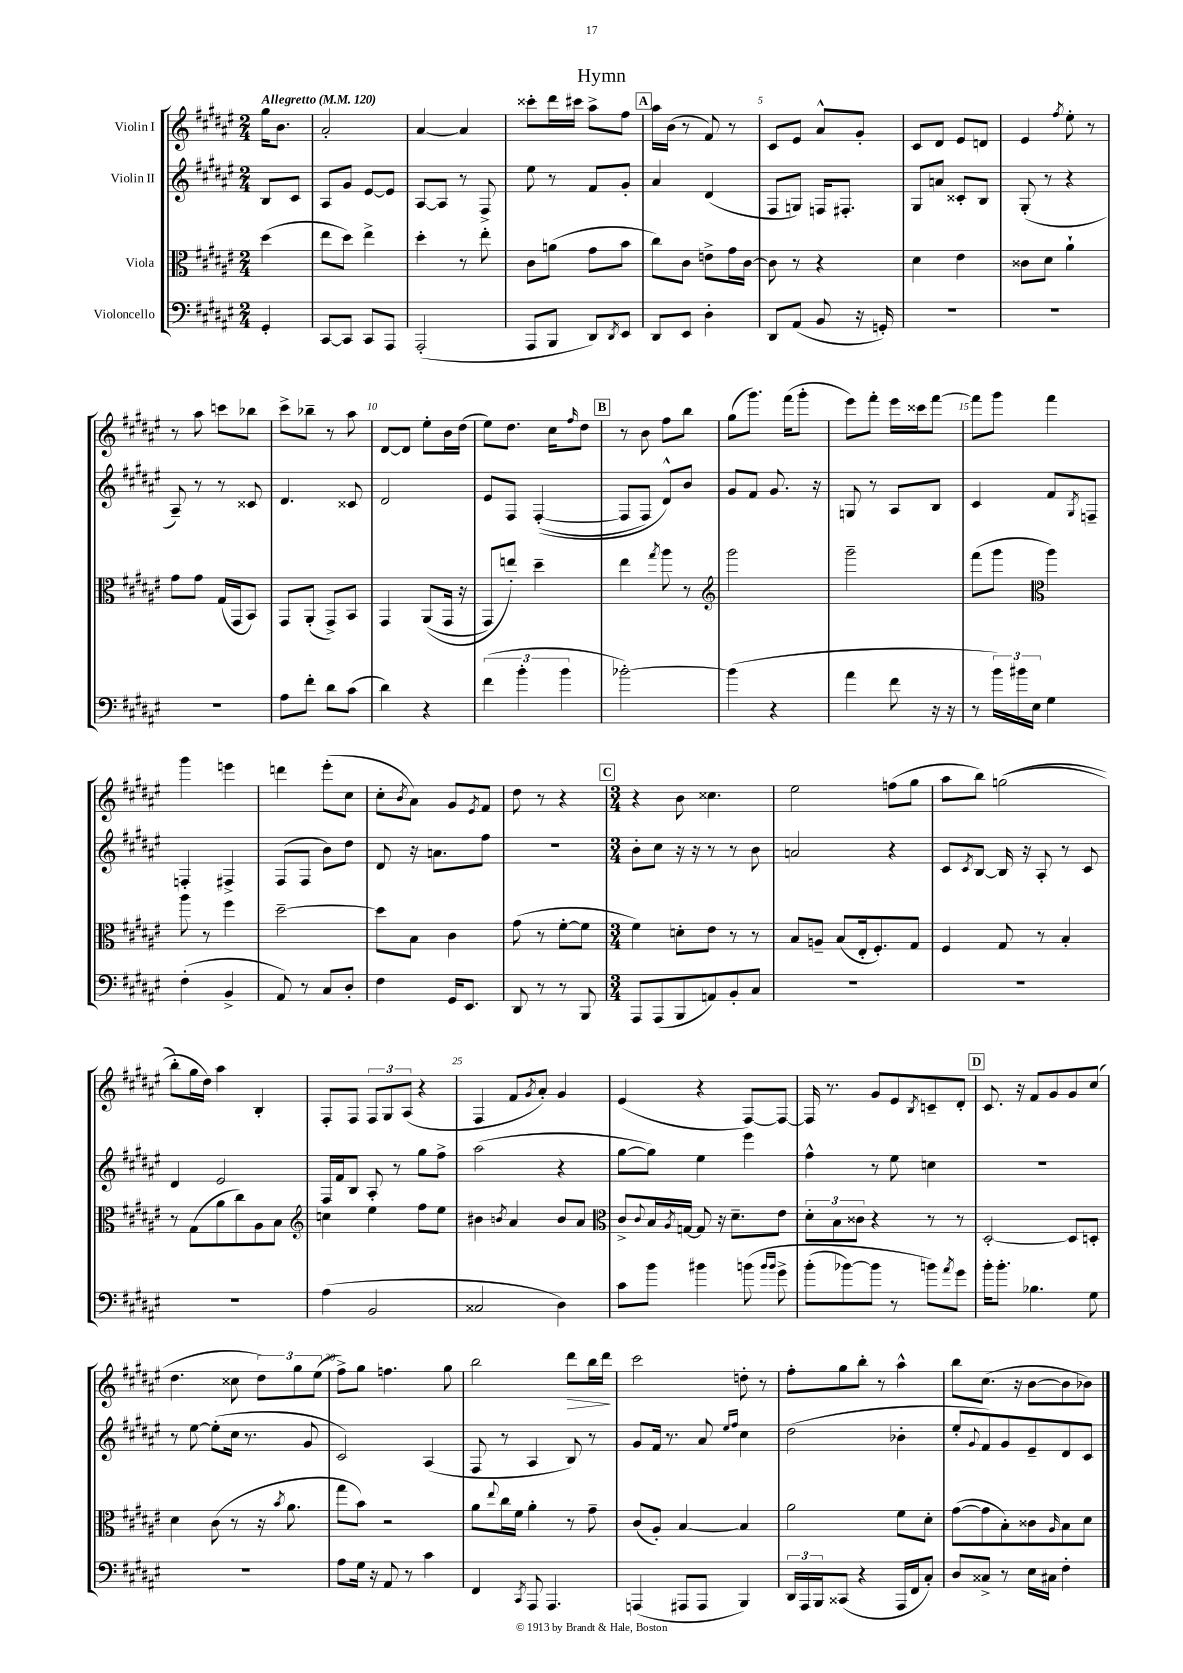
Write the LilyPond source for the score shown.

\header { title = "Hymn" }
<<
\new StaffGroup <<
\new Staff = "s0" \with { instrumentName = "Violin I" } {
    \clef treble \key fis \major \numericTimeSignature \time 2/4 \partial 4 \tempo "Allegretto" 4 = 120
    gis''16 b'8. |
    ais'2-. |
    ais'4~ ais'4 |
    cisis'''8-. dis'''16 cis'''16 ais''8-> fis''8 |
    \mark \markup { \box "A" } ais''16 b'16( r8 fis'8) r8 |
    cis'8 eis'8 ais'8-^ gis'8-. |
    cis'8 dis'8 eis'8 d'8 |
    eis'4 \acciaccatura { fis''8 } eis''8-. r8 |
    r8 ais''8 c'''8 bes''8 |
    cis'''8-> bes''8-- r8 ais''8 |
    dis'8~ dis'8 eis''8-. b'16 dis''16( |
    eis''8) dis''8. cis''16 \grace { fis''16 } dis''8 |
    \mark \markup { \box "B" } r8 b'8 fis''8 b''8 |
    gis''8( gis'''8.) fis'''16( gis'''8-. |
    eis'''8) fis'''8-. eis'''16 cisis'''16 fis'''8~ |
    fis'''8 gis'''8 fis'''4 |
    gis'''4 e'''4 |
    d'''4 eis'''8-.( cis''8 |
    cis''8-. \acciaccatura { b'8 } ais'8) gis'8 \acciaccatura { eis'8 } fis'8 |
    dis''8 r8 r4 |
    \mark \markup { \box "C" } \numericTimeSignature \time 3/4 r4 b'8 cisis''4. |
    eis''2 f''8( gis''8 |
    ais''8 b''8) g''2(\( |
    b''8-.) gis''16 dis''16\) ais''4 b4-. |
    fis8-. fis8 \tuplet 3/2 { fis8 gis8 ais8( } r4 |
    fis4 fis'8 \acciaccatura { gis'8 } ais'8-.) gis'4 |
    eis'4( r4 fis8~) fis8~ |
    fis16 r8. gis'8 eis'8 \acciaccatura { b8 } c'8-- dis'8-. |
    \mark \markup { \box "D" } cis'8. r16 fis'8 gis'8 gis'8 cis''8( |
    dis''4. cisis''8 \tuplet 3/2 { dis''8) gis''8 eis''8( } |
    fis''8->) gis''8 f''4. gis''8 |
    b''2 dis'''8\> b''16 dis'''16\! |
    cis'''2 d''8-. r8 |
    fis''8-. gis''8 b''8-. r8 ais''4-^ |
    b''8 cis''8.( r16 b'8~ b'8 bes'8) \bar "|." |
}
\new Staff = "s1" \with { instrumentName = "Violin II" } {
    \clef treble \key fis \major \numericTimeSignature \time 2/4 \partial 4
    b8 cis'8 |
    ais8 gis'8 eis'8~ eis'8 |
    ais8~ ais8 r8 fis8-> |
    eis''8 r8 fis'8 gis'8-. |
    \mark \markup { \box "A" } ais'4 dis'4( |
    fis8 g8) f16 fis8.-. |
    gis8 a'8 cisis'8-. b8 |
    gis8-.( r8 r4 |
    ais8--) r8 r8 cisis'8 |
    dis'4. cisis'8 |
    dis'2 |
    eis'8 fis8 fis4~-.(\( |
    \mark \markup { \box "B" } fis8 fis8) dis'8-^\) b'8 |
    gis'8 fis'8 gis'8. r16 |
    g8 r8 ais8 b8 |
    cis'4 fis'8 \acciaccatura { gis8 } f8-- |
    f4-. fis4-> |
    fis8( fis8 b'8) dis''8 |
    dis'8 r16 a'8. fis''8 |
    r2 |
    \mark \markup { \box "C" } \numericTimeSignature \time 3/4 b'8-. cis''8 r16 r16 r8 r8 b'8 |
    a'2 r4 |
    cis'8 \acciaccatura { cis'8 } b8~ b16 r16 ais8-. r8 cis'8 |
    dis'4 eis'2 |
    fis16 fis'16 b8 ais8-. r8 gis''8 fis''8-> |
    ais''2( r4 |
    gis''8~ gis''8) eis''4 eis'''4 |
    fis''4-^ r8 eis''8 c''4 |
    \mark \markup { \box "D" } R2. |
    r8 eis''8~ eis''8-.( cis''16 r8. gis'8 |
    cis'2) ais4( |
    fis8 r8 ais4 b8) r8 |
    gis'8 fis'16 r8. ais'8 \grace { eis''16 fis''16 } cis''4 |
    dis''2( bes'4-. |
    eis''8-. \appoggiatura { gis'8 } fis'8) gis'8 eis'8-- dis'8 cis'8 \bar "|." |
}
\new Staff = "s2" \with { instrumentName = "Viola" } {
    \clef alto \key fis \major \numericTimeSignature \time 2/4 \partial 4
    dis''4( |
    eis''8 dis''8) eis''4-> |
    dis''4-. r8 eis''8-. |
    cis'8 a'8( gis'8 b'8 |
    \mark \markup { \box "A" } cis''8) cis'8 e'8-> gis'16 cis'16~ |
    cis'8 r8 r4 |
    dis'4 eis'4 |
    cisis'8 dis'8 ais'4-! |
    gis'8 gis'8 gis16( gis,16 b,8) |
    gis,8 ais,8-.( gis,8->) b,8 |
    gis,4 ais,8(\( gis,16 r16 |
    gis,8) e''8-.\) dis''4-- |
    \mark \markup { \box "B" } eis''4 \acciaccatura { gis''8 } ais''8 r8 |
    \clef treble gis'''2 |
    gis'''2-- |
    fis'''8( gis'''8 \clef alto ais''4) |
    ais''8 r8 fis''4 |
    dis''2~-- |
    dis''8 b8 cis'4 |
    gis'8( r8 fis'8~-. fis'8 |
    \mark \markup { \box "C" } \numericTimeSignature \time 3/4 fis'4) d'8-. eis'8 r8 r8 |
    b8 a8-- b8( eis16-. fis8.-.) gis8 |
    fis4 gis8 r8 b4-. |
    r8 gis8( ais'8 cis''8) ais8 b8 |
    \clef treble c''4 eis''4 fis''8 eis''8 |
    bis'4 \acciaccatura { b'8 } ais'4 b'8 ais'8 |
    \clef alto cis'8-> \appoggiatura { cis'8 } b16 \acciaccatura { ais8 } g16~ g8 r16 dis'8.-- eis'8 |
    \tuplet 3/2 { dis'8-. b8 cisis'8 } r4 r8 r8 |
    \mark \markup { \box "D" } dis2~-. dis8 d8-. |
    dis'4 cis'8( r8 r16 \acciaccatura { b'8 } ais'8. |
    gis''8 b'8) r2 |
    ais'8 \appoggiatura { eis''8 } cis''16 fis'16 ais'4-. r8 gis'8-- |
    cis'8( ais8-.) b4~ b4 |
    ais'2 fis'8 dis'8-. |
    gis'8~( gis'8 b8-.) cisis'8 \grace { ais16 } b8 dis'8 \bar "|." |
}
\new Staff = "s3" \with { instrumentName = "Violoncello" } {
    \clef bass \key fis \major \numericTimeSignature \time 2/4 \partial 4
    gis,4-. |
    cis,8~ cis,8 cis,8 ais,,8 |
    ais,,2-.( |
    ais,,8 b,,8 dis,8) \acciaccatura { dis,8 } eis,8 |
    \mark \markup { \box "A" } dis,8 eis,8 dis4-. |
    dis,8 ais,8( b,8 r16 g,16-.) |
    R2 |
    R2 |
    R2 |
    ais8 fis'8-. dis'8 cis'8( |
    dis'4) r4 |
    \tuplet 3/2 { fis'4( b'4-. b'4 } |
    \mark \markup { \box "B" } bes'2~-.) |
    bes'4( r4 |
    ais'4 fis'8 r16 r16 |
    r8 \tuplet 3/2 { b'16) bis'16 eis16 } gis4 |
    fis4-.( b,4-> |
    ais,8) r8 cis8 dis8-. |
    fis4 gis,16 eis,8. |
    dis,8 r8 r8 b,,8 |
    \mark \markup { \box "C" } \numericTimeSignature \time 3/4 ais,,8 ais,,8( b,,8 a,8) b,8-. cis8 |
    R2. |
    R2. |
    R2. |
    ais4( b,2 |
    cisis2 dis4) |
    cis'8 b'8 bis'4 b'8\( \grace { b'16 b'16 } gis'8-> |
    b'8-.( bes'8~) bes'8 r8 b'8\) \acciaccatura { ais'8 } gis'8 |
    \mark \markup { \box "D" } b'16-. b'8.-. bes4. gis8 |
    R2. |
    ais8 gis16 r16 ais,8 r8 cis'4 |
    fis,4 \acciaccatura { cis,8 } ais,,8 ais,,4. |
    a,,4( ais,,8 ais,,8 b,,4) |
    \tuplet 3/2 { dis,16 ais,,16 b,,16 } cisis,8( r4 ais,,16 fis,16 cis8-.) |
    dis8 cisis8-> r8 eis16 cis16 fis4-. \bar "|." |
}
>>
>>
\layout { \context { \Score \override BarNumber.break-visibility = ##(#f #t #t) barNumberVisibility = #(every-nth-bar-number-visible 5) } }
